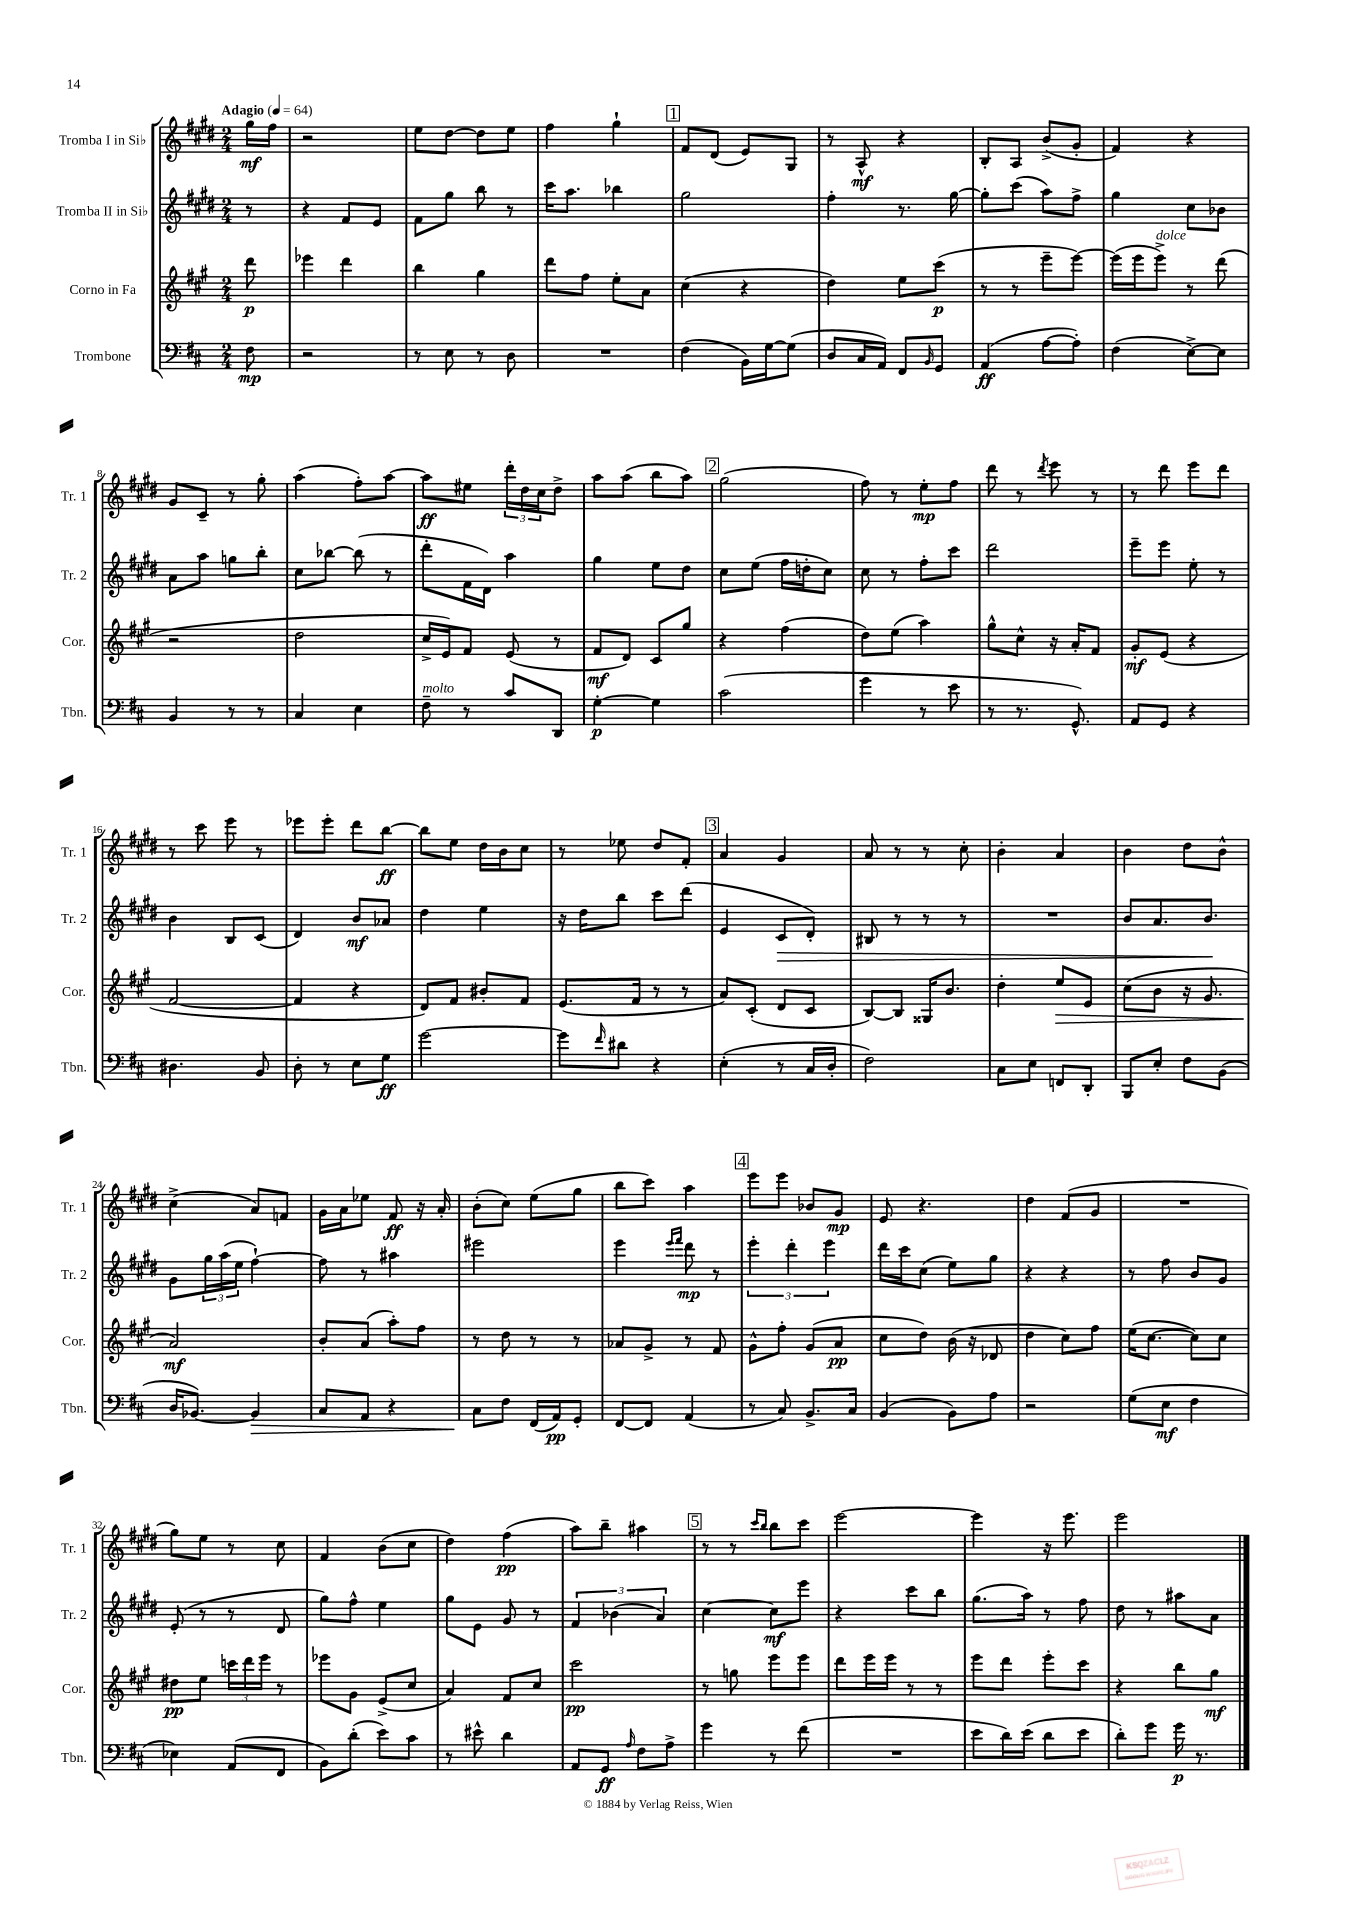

**kern	**dynam	**kern	**dynam	**kern	**dynam	**kern	**dynam
*part4	*part4	*part3	*part3	*part2	*part2	*part1	*part1
*staff4	*staff4	*staff3	*staff3	*staff2	*staff2	*staff1	*staff1
*I"Trombone	*	*I"Corno in Fa	*	*I"Tromba II in Si♭	*	*I"Tromba I in Si♭	*
*I'Tbn.	*	*I'Cor.	*	*I'Tr. 2	*	*I'Tr. 1	*
*clefF4	*	*clefG2	*	*clefG2	*	*clefG2	*
*k[f#c#]	*	*k[f#c#g#]	*	*k[f#c#g#d#]	*	*k[f#c#g#d#]	*
*M2/4	*	*M2/4	*	*M2/4	*	*M2/4	*
*MM64	*	*MM64	*	*MM64	*	*MM64	*
=	=	=	=	=	=	=	=
!	!	!	!	!	!	!LO:TX:a:B:t=Adagio	!
8F#\	mp	8ddd\	p	8r	.	16gg#\LL	mf
.	.	.	.	.	.	16ff#\JJ	.
=1	=1	=1	=1	=1	=1	=1	=1
2r	.	4eee-X\	.	4r	.	2r	.
.	.	4ddd\	.	8f#/L	.	.	.
.	.	.	.	8e/J	.	.	.
=2	=2	=2	=2	=2	=2	=2	=2
8r	.	4bb\	.	8f#\L	.	8ee\L	.
8E\	.	.	.	8gg#\J	.	[8dd#\J	.
8r	.	4gg#\	.	8bb\	.	8dd#\L]	.
8D\	.	.	.	8r	.	8ee\J	.
=3	=3	=3	=3	=3	=3	=3	=3
2r	.	8ddd\L	.	16ccc#\KL	.	4ff#\	.
.	.	.	.	8.aa\J	.	.	.
.	.	8ff#\J	.	.	.	.	.
.	.	8ee'\L	.	4bb-X\	.	4gg#`\	.
.	.	8a\J	.	.	.	.	.
!!LO:REH:place=s1:t=1
=4	=4	=4	=4	=4	=4	=4	=4
(4F#\	.	(4cc#\	.	2gg#\	.	8f#/L	.
.	.	.	.	.	.	(8d#/J	.
16BB\LL)	.	4r	.	.	.	8e/L)	.
[16G\J	.	.	.	.	.	.	.
(8G\J]	.	.	.	.	.	8G#/J	.
=5	=5	=5	=5	=5	=5	=5	=5
8D/L	.	4dd\)	.	4ff#'\	.	8r	.
16C#/L	.	.	.	.	.	8A^^/	mf
16AA/JJ)	.	.	.	.	.	.	.
8FF#/L	.	8ee\L	.	8.r	.	4r	.
16qqBB/	.	.	.	.	.	.	.
8GG/J	.	(8ccc#\J	p	.	.	.	.
.	.	.	.	[16gg#\	.	.	.
=6	=6	=6	=6	=6	=6	=6	=6
(4AA/	ff	8r	.	8gg#'\L]	.	8B'/L	.
.	.	8r	.	(8ccc#\J	.	8A/J	.
[8A\L	.	8eee~\L	.	8aa\L)	.	(8b^/L	.
8A'\J])	.	[8eee\J)	.	8ff#^\J	.	8g#'/J	.
=7	=7	=7	=7	=7	=7	=7	=7
(4F#\	.	(16eee\LL]	.	4gg#\	.	4f#/)	.
.	.	16eee\J	.	.	.	.	.
!	!	!LO:TX:a:i:t=dolce	!	!	!	!	!
.	.	8eee^\J)	.	.	.	.	.
[8E^\L)	.	8r	.	8cc#\L	.	4r	.
8E\J]	.	(8ddd\	.	8b-X\J	.	.	.
!!LO:LB:g=z
=8	=8	=8	=8	=8	=8	=8	=8
4BB/	.	2r	.	8a\L	.	8g#/L	.
.	.	.	.	8aa\J	.	8c#~/J	.
8r	.	.	.	8ggn\L	.	8r	.
8r	.	.	.	8bb'\J	.	8gg#'\	.
=9	=9	=9	=9	=9	=9	=9	=9
4C#/	.	2dd\	.	8cc#\L	.	(4aa\	.
.	.	.	.	[8bb-X\J	.	.	.
4E\	.	.	.	(8bb-\]	.	8ff#'\L)	.
.	.	.	.	8r	.	[8aa\J	.
=10	=10	=10	=10	=10	=10	=10	=10
!LO:TX:a:i:t=molto	!	!	!	!	!	!	!
8F#~\	.	16cc#^/LL	.	8ddd#'\L	.	8aa\L]	ff
.	.	16e/J)	.	.	.	.	.
8r	.	8f#/J	.	16f#\L	.	8ee#X\J	.
.	.	.	.	16d#\JJ)	.	.	.
8c#/L	.	(8e/	.	4aa\	.	24ddd#'\LL	.
.	.	.	.	.	.	24dd#\	.
.	.	.	.	.	.	24cc#\J	.
8DD/J	.	8r	.	.	.	8dd#^\J	.
=11	=11	=11	=11	=11	=11	=11	=11
[4G'\	p	8f#/L	mf	4gg#\	.	8aa\L	.
.	.	8d/J)	.	.	.	(8aa\J	.
4G\]	.	8c#/L	.	8ee\L	.	8bb\L	.
.	.	8gg#/J	.	8dd#\J	.	8aa\J)	.
!!LO:REH:place=s1:t=2
=12	=12	=12	=12	=12	=12	=12	=12
(2c#\	.	4r	.	8cc#\L	.	(2gg#\	.
.	.	.	.	(8ee\J	.	.	.
.	.	(4ff#\	.	16ff#\LL	.	.	.
.	.	.	.	16ddn'\J	.	.	.
.	.	.	.	8cc#\J)	.	.	.
=13	=13	=13	=13	=13	=13	=13	=13
4g\	.	8dd\L)	.	8cc#\	.	8ff#\)	.
.	.	(8ee\J	.	8r	.	8r	.
8r	.	4aa\)	.	8ff#'\L	.	8ee'\L	mp
8e\	.	.	.	8ccc#\J	.	8ff#\J	.
=14	=14	=14	=14	=14	=14	=14	=14
8r	.	8gg#^^\L	.	2ddd#\	.	8ddd#\	.
8.r	.	8cc#^^\J	.	.	.	8r	.
.	.	.	.	.	.	8qddd#/	.
.	.	16r	.	.	.	8eee\	.
8.GG^^/)	.	16a'/KL	.	.	.	.	.
.	.	8f#/J	.	.	.	8r	.
=15	=15	=15	=15	=15	=15	=15	=15
8AA/L	.	8g#'/L	mf	8eee~\L	.	8r	.
8GG/J	.	(8e/J	.	8eee\J	.	8ddd#\	.
4r	.	4r	.	8ee'\	.	8eee\L	.
.	.	.	.	8r	.	8ddd#\J	.
!!LO:LB:g=z
=16	=16	=16	=16	=16	=16	=16	=16
4.D#X\	.	[2f#/	.	4b\	.	8r	.
.	.	.	.	.	.	8ccc#\	.
.	.	.	.	8B/L	.	8eee\	.
8BB/	.	.	.	(8c#/J	.	8r	.
=17	=17	=17	=17	=17	=17	=17	=17
8D'\	.	4f#/]	.	4d#/)	.	8eee-X\L	.
8r	.	.	.	.	.	8eee-'\J	.
8E\L	.	4r	.	8b/L	mf	8ddd#\L	.
8G\J	ff	.	.	8a-X/J	.	[8bb\J	ff
=18	=18	=18	=18	=18	=18	=18	=18
[2g\	.	8d/L)	.	4dd#\	.	8bb\L]	.
.	.	8f#/J	.	.	.	8ee\J	.
.	.	8b#X'/L	.	4ee\	.	16dd#\LL	.
.	.	.	.	.	.	16b\J	.
.	.	8f#/J	.	.	.	8cc#\J	.
=19	=19	=19	=19	=19	=19	=19	=19
8g\L]	.	(8.e/L	.	16r	.	8r	.
.	.	.	.	16dd#\KL	.	.	.
16qqf#/	.	.	.	.	.	.	.
8d#X\J	.	.	.	8bb\J	.	8ee-X\	.
.	.	16f#/Jk	.	.	.	.	.
4r	.	8r	.	8ccc#\L	.	8dd#/L	.
.	.	8r	.	(8ddd#\J	.	8f#'/J	.
!!LO:REH:place=s1:t=3
=20	=20	=20	=20	=20	=20	=20	=20
(4E'\	.	8a/L)	.	4e/	.	4a/	.
.	.	(8c#'/J	.	.	.	.	.
!	!	!	!	!	!LO:HP:b	!	!
8r	.	8d/L	.	8c#/L	>	4g#/	.
16C#/LL	.	8c#/J	.	8d#'/J)	.	.	.
16D'/JJ	.	.	.	.	.	.	.
=21	=21	=21	=21	=21	=21	=21	=21
2F#\)	.	[8B/L)	.	8B#X/	.	8a/	.
.	.	8B/J]	.	8r	.	8r	.
.	.	16G##X/KL	.	8r	.	8r	.
.	.	8.b/J	.	.	.	.	.
.	.	.	.	8r	.	8cc#'\	.
=22	=22	=22	=22	=22	=22	=22	=22
8C#\L	.	4dd'\	.	2r	.	4b'\	.
8E\J	.	.	.	.	.	.	.
!	!	!	!LO:HP:b	!	!	!	!
8FFn/L	.	8ee/L	>	.	.	4a/	.
8DD'/J	.	8e/J	.	.	.	.	.
=23	=23	=23	=23	=23	=23	=23	=23
8BBB/L	.	(8cc#\L	.	8b/L	.	4b\	.
8E'/J	.	8b\J	.	8.a/	.	.	.
8F#\L	.	16r	.	.	.	8dd#\L	.
.	.	8.g#/	.	8.b/J	.	.	.
(8BB\J	.	.	.	.	.	8b^^\J	.
.	.	.	.	.	]	.	.
!!LO:LB:g=z
=24	=24	=24	=24	=24	=24	=24	=24
16D/KL	.	2a/)	mf	8g#\L	.	(4cc#^\	.
[8.BB-X/J)	.	.	.	.	.	.	.
.	.	.	.	24gg#\L	.	.	.
.	.	.	.	(24aa\	.	.	.
.	.	.	.	24ee\JJ	.	.	.
!	!LO:HP:b	!	!	!	!	!	!
4BB-/]	>	.	.	[4ff#`\)	.	8a/L)	.
.	.	.	.	.	.	8fn/J	.
.	.	.	]	.	.	.	.
=25	=25	=25	=25	=25	=25	=25	=25
8C#/L	.	8b'/L	.	8ff#\]	.	16g#\LL	.
.	.	.	.	.	.	16a\J	.
8AA/J	.	(8a/J	.	8r	.	8ee-X\J	.
4r	.	8aa'\L)	.	4aa#X\	.	8f#/	ff
.	.	8ff#\J	.	.	.	16r	.
.	.	.	.	.	.	16a'/	.
=26	=26	=26	=26	=26	=26	=26	=26
8C#\L	.	8r	.	2eee#X\	.	(8b'\L	.
8F#\J	]	8dd\	.	.	.	8cc#\J)	.
(16FF#/LL	.	8r	.	.	.	(8ee\L	.
16AA/J)	pp	.	.	.	.	.	.
8GG'/J	.	8r	.	.	.	8gg#\J	.
=27	=27	=27	=27	=27	=27	=27	=27
[8FF#/L	.	8a-X/L	.	4eee\	.	8bb\L	.
8FF#/J]	.	8g#^/J	.	.	.	8ccc#\J)	.
.	.	.	.	16qqeee/LL	.	.	.
.	.	.	.	16qqfff#/JJ	.	.	.
(4AA/	.	8r	.	8ddd#\	mp	4aa\	.
.	.	8f#/	.	8r	.	.	.
!!LO:REH:place=s1:t=4
=28	=28	=28	=28	=28	=28	=28	=28
8r	.	8g#^^\L	.	6eee'\	.	8eee\L	.
8C#/)	.	8ff#'\J	.	.	.	8eee\J	.
.	.	.	.	6ddd#'\	.	.	.
8.BB^/L	.	(8g#/L	.	.	.	8b-X/L	.
.	.	.	.	6eee\	.	.	.
.	.	8a/J	pp	.	.	8g#/J	mp
16C#/Jk	.	.	.	.	.	.	.
=29	=29	=29	=29	=29	=29	=29	=29
(4BB/	.	8cc#\L	.	16ddd#\LL	.	8e/	.
.	.	.	.	16ccc#\J	.	.	.
.	.	8dd\J)	.	(8cc#\J	.	4.r	.
8BB\L)	.	(16b\	.	8ee\L)	.	.	.
.	.	16r	.	.	.	.	.
8A\J	.	8d-X/	.	8gg#\J	.	.	.
=30	=30	=30	=30	=30	=30	=30	=30
2r	.	4dd\	.	4r	.	4dd#\	.
.	.	8cc#\L)	.	4r	.	(8f#/L	.
.	.	8ff#\J	.	.	.	8g#/J	.
=31	=31	=31	=31	=31	=31	=31	=31
(8G\L	.	(16ee\KL	.	8r	.	2r	.
.	.	[8.cc#\J	.	.	.	.	.
8E\J	mf	.	.	8ff#\	.	.	.
4F#\	.	8cc#\L])	.	8b/L	.	.	.
.	.	8cc#\J	.	8g#/J	.	.	.
!!LO:LB:g=z
=32	=32	=32	=32	=32	=32	=32	=32
4E-X\)	.	8dd#X\L	pp	(8e'/	.	8gg#\L)	.
.	.	8ee\J	.	8r	.	8ee\J	.
(8AA/L	.	24cccn\LL	.	8r	.	8r	.
.	.	24ddd\	.	.	.	.	.
.	.	24eee\JJ	.	.	.	.	.
8FF#/J	.	8r	.	8d#/	.	8cc#\	.
=33	=33	=33	=33	=33	=33	=33	=33
8BB\L)	.	8eee-X\L	.	8gg#\L)	.	4f#/	.
(8d'\J	.	8g#\J	.	8ff#^^\J	.	.	.
8e\L)	.	(8e^/L	.	4ee\	.	(8b\L	.
8c#\J	.	8cc#/J	.	.	.	8cc#\J	.
=34	=34	=34	=34	=34	=34	=34	=34
8r	.	4a/)	.	8gg#\L	.	4dd#\)	.
8e#X^^\	.	.	.	8e\J	.	.	.
4d\	.	8f#/L	.	8g#/	.	(4ff#\	pp
.	.	8cc#/J	.	8r	.	.	.
=35	=35	=35	=35	=35	=35	=35	=35
8AA/L	.	2ccc#\	pp	6f#/	.	8aa\L)	.
8GG/J	ff	.	.	.	.	8bb~\J	.
.	.	.	.	(6b-X\	.	.	.
16qqA/	.	.	.	.	.	.	.
8F#\L	.	.	.	.	.	4aa#X\	.
.	.	.	.	6a/)	.	.	.
8A^\J	.	.	.	.	.	.	.
!!LO:REH:place=s1:t=5
=36	=36	=36	=36	=36	=36	=36	=36
4g\	.	8r	.	[4cc#\	.	8r	.
.	.	8ggn\	.	.	.	8r	.
.	.	.	.	.	.	16qqccc#/LL	.
.	.	.	.	.	.	16qqbb/JJ	.
8r	.	8eee\L	.	8cc#\L]	mf	8bb\L	.
(8f#\	.	8eee\J	.	8eee\J	.	8ccc#\J	.
=37	=37	=37	=37	=37	=37	=37	=37
2r	.	8ddd\L	.	4r	.	[2eee\	.
.	.	16eee\L	.	.	.	.	.
.	.	16eee\JJ	.	.	.	.	.
.	.	8r	.	8ccc#\L	.	.	.
.	.	8r	.	8bb\J	.	.	.
=38	=38	=38	=38	=38	=38	=38	=38
8e\L	.	8eee\L	.	(8.gg#\L	.	4eee\]	.
16d\L)	.	8ddd\J	.	.	.	.	.
(16e\JJ	.	.	.	16aa\Jk)	.	.	.
8d\L	.	8eee'\L	.	8r	.	16r	.
.	.	.	.	.	.	8.eee\	.
8e\J	.	8ccc#\J	.	8ff#\	.	.	.
=39	=39	=39	=39	=39	=39	=39	=39
8d'\L)	.	4r	.	8dd#\	.	2eee\	.
8g\J	.	.	.	8r	.	.	.
16g\	p	8bb\L	.	8aa#X\L	.	.	.
8.r	.	.	.	.	.	.	.
.	.	8gg#\J	mf	8a\J	.	.	.
==	==	==	==	==	==	==	==
*-	*-	*-	*-	*-	*-	*-	*-
